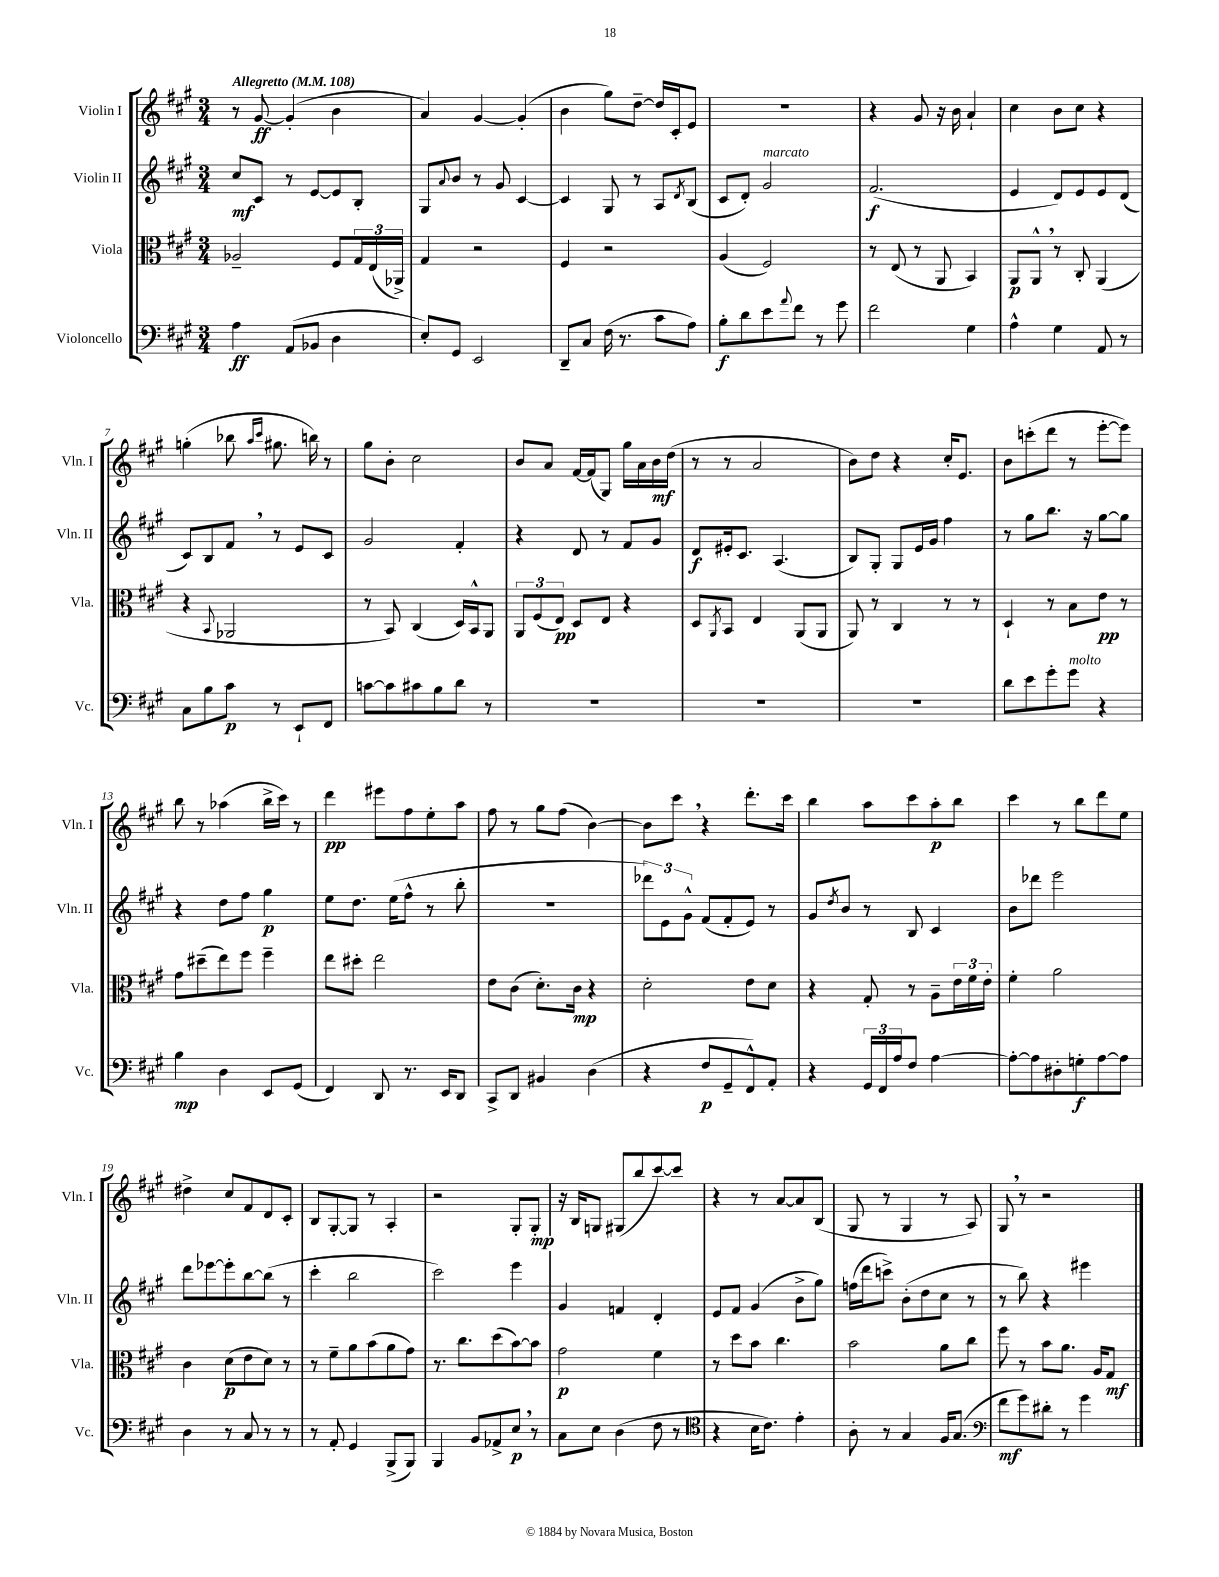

**kern	**kern	**kern	**kern
*staff4	*staff3	*staff2	*staff1
*clefF4	*clefC3	*clefG2	*clefG2
*k[f#c#g#]	*k[f#c#g#]	*k[f#c#g#]	*k[f#c#g#]
*M3/4	*M3/4	*M3/4	*M3/4
*MM108	*MM108	*MM108	*MM108
4A	2A-~	8cc#	8r
.	.	8c#	[8g#
(8AA	.	8r	(4g#']
8BB-	.	[8e	.
4D	8F#	8e]	4b
.	24G#	8B'	.
.	(24E	.	.
.	24AA-^)	.	.
=	=	=	=
8E')	4G#	8G#	4a)
.	.	8qqa	.
8GG#	.	8b	.
2EE	2r	8r	[4g#
.	.	8g#	.
.	.	[4c#	(4g#']
=	=	=	=
8DD~	4F#	4c#]	4b
8C#	.	.	.
(16F#	2r	8G#	8gg#)
8.r	.	.	.
.	.	8r	[8dd~
8c#	.	8A	16dd]
.	.	.	16c#'
.	.	8qd	.
8A)	.	(8B	8e
=	=	=	=
8B'	(4A	8c#	2.r
8d	.	8d')	.
8e	2F#)	2g#	.
8qqa	.	.	.
8f#	.	.	.
8r	.	.	.
8g#	.	.	.
=	=	=	=
2f#	8r	(2.f#	4r
.	(8E	.	.
.	8r	.	8g#
.	8AA	.	16r
.	.	.	16b
4G#	4BB)	.	4a`
=	=	=	=
4A^^	8AA	4e	4cc#
.	8AA^^	.	.
4G#	8r	8d)	8b
.	8C#'	8e	8cc#
8AA	(4AA	8e	4r
8r	.	(8d	.
=	=	=	=
8C#	4r	8c#)	(4gg'
8B	.	8B	.
.	8qqBB	.	.
8c#	2AA-	8f#	8bb-
.	.	.	16qqaa
.	.	.	16qqccc#
8r	.	8r	8.gg#
8EE`	.	8e	.
.	.	.	16bb)
8FF#	.	8c#	8r
=	=	=	=
[8c	8r	2g#	8gg#
8c]	8BB)	.	8b'
8c#	(4C#	.	2cc#
8B	.	.	.
8d	16D)	4f#'	.
.	16BB^^	.	.
8r	8AA	.	.
=	=	=	=
2.r	12AA	4r	8b
.	(12F#	.	.
.	.	.	8a
.	12E)	.	.
.	8D	8d	[16f#
.	.	.	(16f#]
.	8E	8r	8G#)
.	4r	8f#	16gg#
.	.	.	16a
.	.	8g#	16b
.	.	.	(16dd
=	=	=	=
2.r	8D	8d	8r
.	8qAA	.	.
.	8BB	16e#'	8r
.	.	8.c#	.
.	4E	.	2a
.	.	(4.A	.
.	(8AA	.	.
.	8AA	.	.
=	=	=	=
2.r	8AA)	8B)	8b)
.	8r	8G#'	8dd
.	4C#	8G#	4r
.	.	16e	.
.	.	16g#	.
.	8r	4ff#	16cc#'
.	.	.	8.e
.	8r	.	.
=	=	=	=
8d	4D`	8r	8b
8e	.	8gg#	(8ccc'
8g#'	8r	8.bb	8ddd
8g#	8B	.	8r
.	.	16r	.
4r	8e	[8gg#	[8eee'
.	8r	8gg#]	8eee])
=	=	=	=
4B	8g#	4r	8bb
.	(8dd#~	.	8r
4D	8ee)	8dd	(4aa-
.	8ff#	8ff#	.
8EE	4ff#~	4gg#	16bb^
.	.	.	16ccc#)
(8GG#	.	.	8r
=	=	=	=
4FF#)	8ee	8ee	4ddd
.	8dd#'	8.dd	.
8DD	2ee	.	8eee#
.	.	(16ee	.
8.r	.	8ff#^^	8ff#
.	.	8r	8ee'
16EE	.	.	.
8DD	.	8bb'	8aa
=	=	=	=
8CC#^	8e	2.r	8ff#
8DD	(8c#	.	8r
4BB#	8.d')	.	8gg#
.	.	.	(8ff#
.	16c#	.	.
(4D	4r	.	[4b)
=	=	=	=
4r	2d'	12ddd-)	8b]
.	.	12e	.
.	.	.	8ccc#
.	.	12g#^^	.
8F#	.	(8f#	4r
8GG#~	.	8f#'	.
8FF#^^)	8e	8e)	8.ddd'
8AA'	8d	8r	.
.	.	.	16ccc#
=	=	=	=
4r	4r	8g#	4bb
.	.	8qdd	.
.	.	8b	.
24GG#	8G#'	8r	8aa
24FF#	.	.	.
24A	.	.	.
8F#	8r	8B	8ccc#
[4A	8A~	4c#	8aa'
.	24e	.	8bb
.	24f#	.	.
.	24e'	.	.
=	=	=	=
8A'_	4f#'	8b	4ccc#
8A]	.	8ddd-	.
8D#'	2a	2eee	8r
8G'	.	.	8bb
[8A	.	.	8ddd
8A]	.	.	8ee
=	=	=	=
4D	4c#	8ddd	4dd#^
.	.	[8eee-	.
8r	(8d	8eee-']	8cc#
8C#	8e	[8bb	8f#
8r	8d)	(8bb]	8d
8r	8r	8r	8c#'
=	=	=	=
8r	8r	4ccc#'	8B
8AA'	8f#~	.	[8G#'
4GG#	8a	2bb	8G#]
.	(8b	.	8r
(8BBB^	8a	.	4A'
8BBB)	8g#)	.	.
=	=	=	=
4BBB	8.r	2ccc#)	2r
.	8.cc#	.	.
8BB	.	.	.
8AA-^	(8dd	.	.
8E	[8b)	4eee	8G#'
8r	8b]	.	8G#'
=	=	=	=
8C#	2g#	4g#	16r
.	.	.	16B
8E	.	.	8G
(4D	.	4f	(8G#
.	.	.	8bb
8F#	4f#	4d'	[8ccc#)
8r	.	.	8ccc#]
=	=	=	=
*clefC4	*	*	*
4r	8r	8e	4r
.	8dd	8f#	.
16B	8b	(4g#	8r
8.c#)	.	.	.
.	4.cc#	.	[8a
4e'	.	8b^	8a]
.	.	8gg#)	(8B
=	=	=	=
8A'	2b	(16ff	8G#
.	.	16ddd	.
8r	.	8ccc^)	8r
4G#	.	(8b'	4G#
.	.	8dd	.
16F#	8a	8cc#	8r
(8.G#	.	.	.
.	8cc#	8r	8A)
=	=	=	=
*clefF4	*	*	*
8f#	8ff#	8r	8G#
8g#)	8r	8bb)	8r
8d#'	8b	4r	2r
8r	8.a	.	.
4g#	.	4eee#	.
.	16A	.	.
.	8G#	.	.
==	==	==	==
*-	*-	*-	*-
